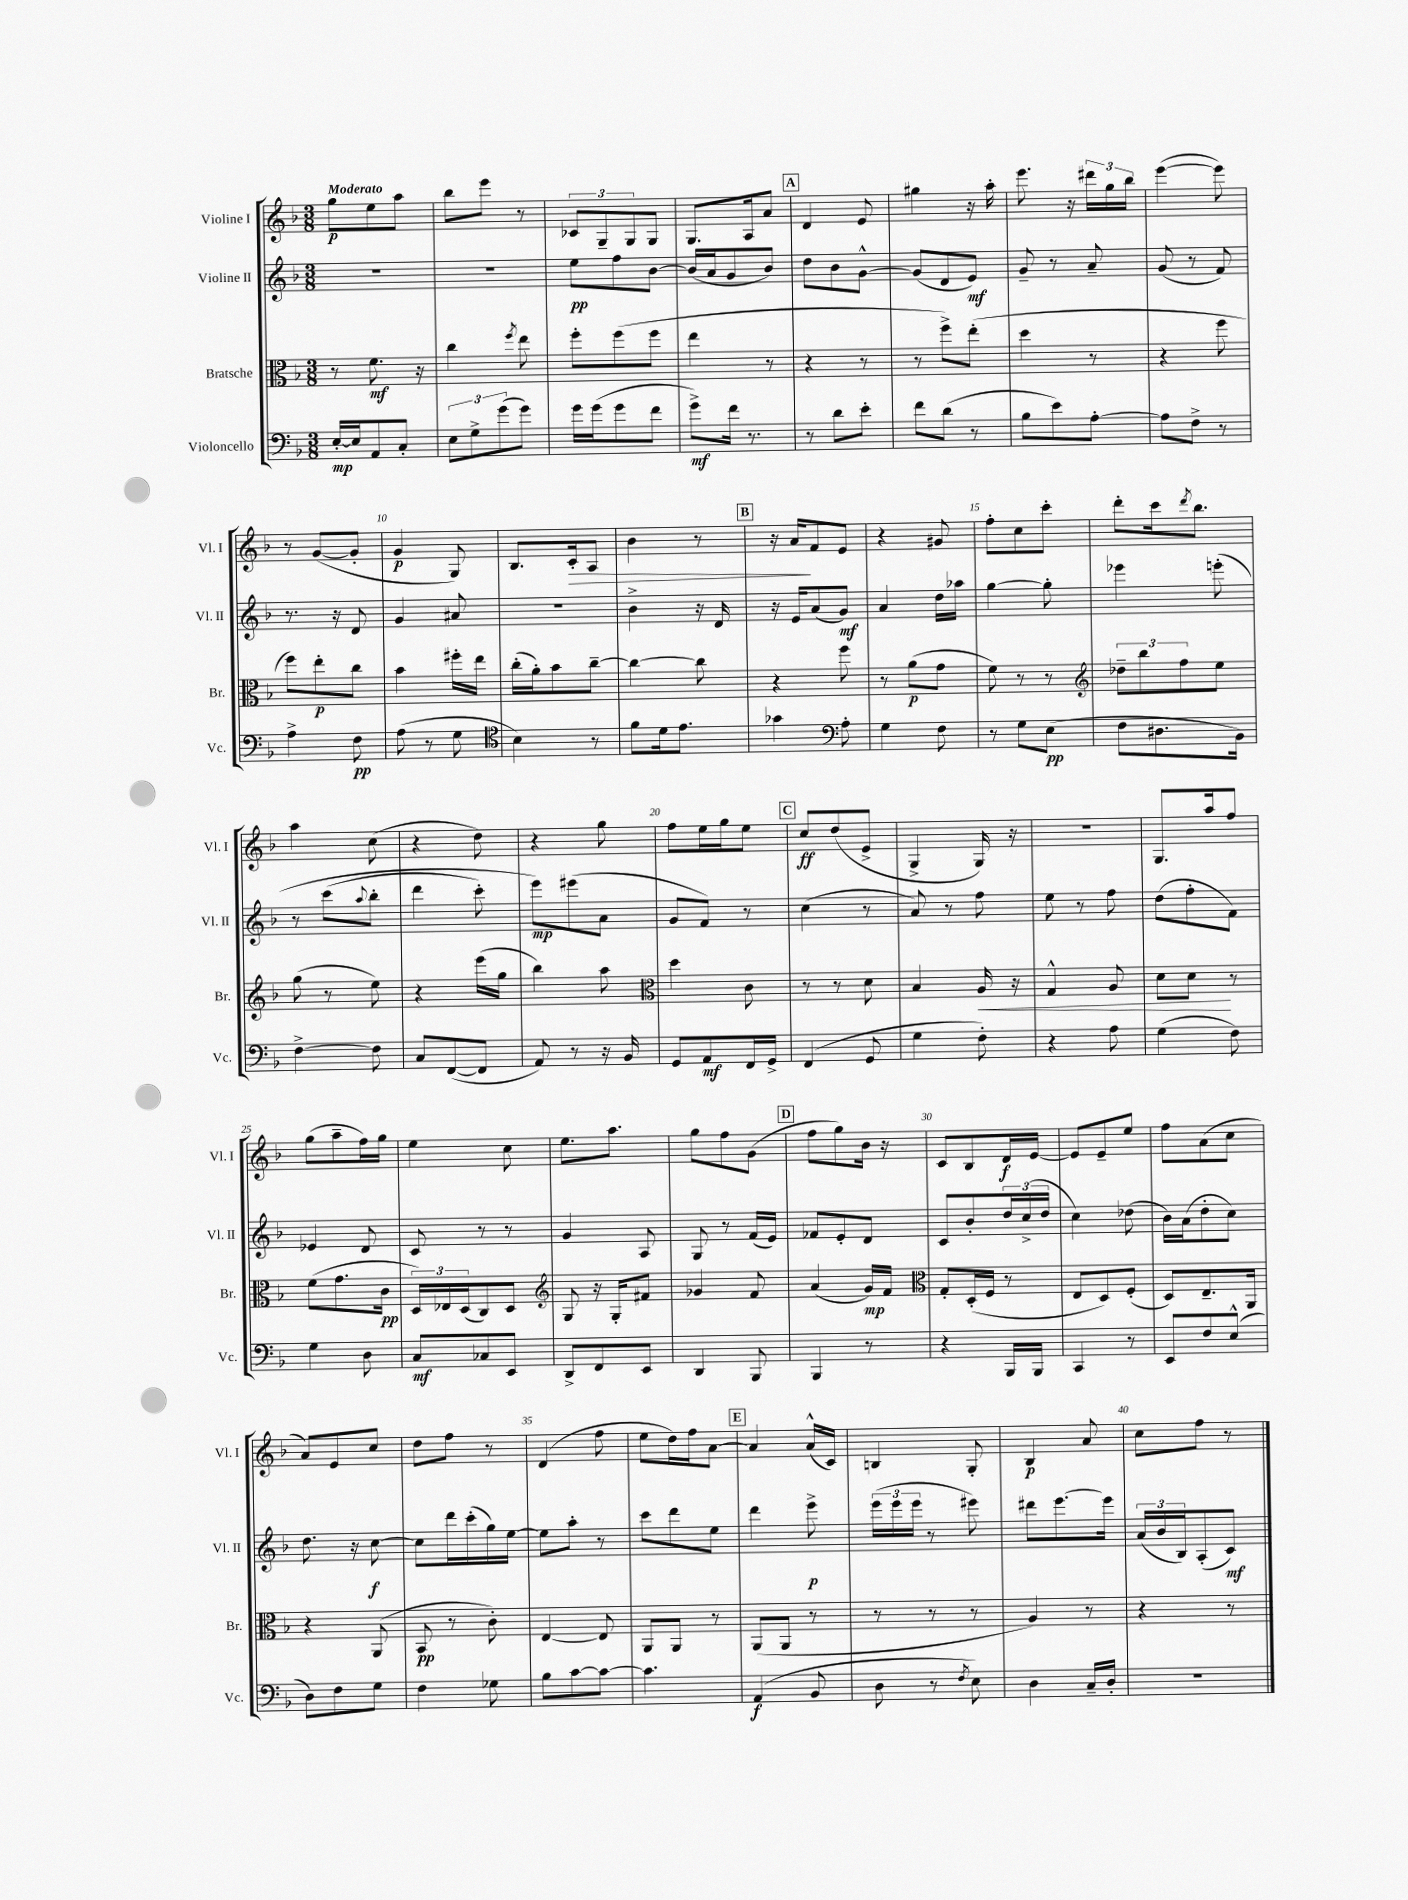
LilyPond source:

<<
\new StaffGroup <<
\new Staff = "s0" \with { instrumentName = "Violine I" shortInstrumentName = "Vl. I" } {
    \clef treble \key f \major \numericTimeSignature \time 3/8 \tempo "Moderato"
    g''8\p e''8 a''8 |
    bes''8 e'''8 r8 |
    \tuplet 3/2 { ces'8 g8-- g8 } g8 |
    g8. a16 a'8 |
    \mark \markup { \box "A" } d'4 e'8 |
    gis''4 r16 a''16-. |
    e'''8. r16 \tuplet 3/2 { dis'''16 g''16 bes''16 } |
    e'''4~( e'''8) |
    r8 g'8~( g'8-. |
    g'4\p g8) |
    bes8. c'16-.\> a8 |
    bes'4 r8 |
    \mark \markup { \box "B" } r16 a'16\! f'8 e'8 |
    r4 gis'8 |
    f''8-. c''8 c'''8-. |
    d'''8-. c'''16 \acciaccatura { d'''8 } bes''8. |
    a''4 c''8( |
    r4 d''8) |
    r4 g''8 |
    f''8 e''16 g''16 e''8 |
    \mark \markup { \box "C" } c''8\ff d''8( e'8-> |
    g4-> g16) r16 |
    r4. |
    g8. a''16 f''8 |
    g''8( a''8-- f''16) g''16 |
    e''4 c''8 |
    e''8. a''8. |
    g''8 f''8 g'8( |
    \mark \markup { \box "D" } f''8 g''8) bes'16 r16 |
    c'8 bes8 d'16\f e'16~ |
    e'8 e'8-- e''8 |
    f''8 a'8( c''8 |
    a'8) e'8 c''8 |
    d''8 f''8 r8 |
    d'4( f''8 |
    e''8 d''16) f''16 a'8~ |
    \mark \markup { \box "E" } a'4 a'16-^( c'16) |
    b4 g8-. |
    bes4\p a'8 |
    c''8 f''8 r8 \bar "|." |
}
\new Staff = "s1" \with { instrumentName = "Violine II" shortInstrumentName = "Vl. II" } {
    \clef treble \key f \major \numericTimeSignature \time 3/8
    R4. |
    R4. |
    e''8\pp f''8 bes'8~ |
    bes'16( a'16 g'8 bes'8) |
    \mark \markup { \box "A" } d''8 bes'8 g'8~-^ |
    g'8( d'8 e'8\mf) |
    g'8-- r8 a'8-- |
    g'8( r8 f'8) |
    r8. r16 d'8 |
    g'4 ais'8 |
    R4. |
    bes'4-> r16 d'16 |
    \mark \markup { \box "B" } r16 e'16 a'8( g'8\mf) |
    a'4 d''16 aes''16 |
    g''4~ g''8-. |
    ees'''4 e'''8-.\( |
    r8 c'''8( \appoggiatura { a''8 } bes''8-. |
    d'''4 c'''8-.) |
    e'''8\mp\) eis'''8( a'8 |
    g'8 f'8) r8 |
    \mark \markup { \box "C" } c''4( r8 |
    a'8) r8 f''8 |
    e''8 r8 f''8 |
    d''8( f''8-. f'8) |
    ees'4 d'8 |
    c'8 r8 r8 |
    g'4 a8 |
    g8 r8 f'16( e'16) |
    \mark \markup { \box "D" } fes'8 e'8-. d'8 |
    c'8 bes'8-. \tuplet 3/2 { d''16 c''16->( d''16 } |
    c''4) des''8( |
    bes'16) a'16( d''8-. c''8) |
    d''8. r16 c''8~\f |
    c''8 d'''16 c'''16-.( g''16) e''16~ |
    e''8 a''8-. r8 |
    c'''8 d'''8 e''8 |
    \mark \markup { \box "E" } d'''4 e'''8->\p |
    \tuplet 3/2 { e'''16( e'''16 e'''16 } r8 eis'''8) |
    dis'''8 e'''8.~ e'''16 |
    \tuplet 3/2 { a'16( bes'16 bes16) } a8-.( c'8\mf) \bar "|." |
}
\new Staff = "s2" \with { instrumentName = "Bratsche" shortInstrumentName = "Br." } {
    \clef alto \key f \major \numericTimeSignature \time 3/8
    r8 f'8.\mf r16 |
    c''4 \acciaccatura { f''8 } e''8 |
    f''8-. f''8( f''8 |
    e''4 r8 |
    \mark \markup { \box "A" } r4 r8 |
    r8 f''8->) e''8-.( |
    d''4 r8 |
    r4 f''8 |
    f''8) e''8-.\p c''8 |
    bes'4 fis''16-. e''16 |
    c''16-.( a'16-.) bes'8 c''8~-- |
    c''4~ c''8 |
    \mark \markup { \box "B" } r4 f''8 |
    r8 a'8\p( g'8 |
    f'8) r8 r8 |
    \clef treble \tuplet 3/2 { des''8-- bes''8 f''8 } e''8 |
    g''8( r8 e''8) |
    r4 e'''16( g''16 |
    bes''4) a''8 |
    \clef alto d''4 c'8 |
    \mark \markup { \box "C" } r8 r8 d'8 |
    bes4 a16\< r16 |
    g4-^ a8 |
    d'8 d'8\! r8 |
    f'8( g'8. c'16\pp |
    \tuplet 3/2 { d16) ees16 d16( } c8) d8 |
    \clef treble g8 r16 g16-. fis'8 |
    ges'4 f'8 |
    \mark \markup { \box "D" } a'4( g'16\mp) f'16 |
    \clef alto g8-. d16-.( f16 r8 |
    e8 d8) f8-.( |
    d8) e8.-- a,16 |
    r4 a,8( |
    bes,8\pp r8 c'8-.) |
    e4~ e8 |
    a,8 a,8 r8 |
    \mark \markup { \box "E" } a,8( a,8 r8 |
    r8 r8 r8 |
    a4) r8 |
    r4 r8 \bar "|." |
}
\new Staff = "s3" \with { instrumentName = "Violoncello" shortInstrumentName = "Vc." } {
    \clef bass \key f \major \numericTimeSignature \time 3/8
    e16~-.\mp e16 a,8 c8-. |
    \tuplet 3/2 { e8 g8-> g'8( } g'8) |
    g'16 g'16( g'8 f'8 |
    g'8->\mf) f'16 r8. |
    \mark \markup { \box "A" } r8 d'8 e'8-. |
    f'8 d'8( r8 |
    bes8 e'8) a8~-. |
    a8 f8-> r8 |
    a4-> f8\pp |
    a8( r8 g8 |
    \clef tenor bes4) r8 |
    f'8 d'16 e'8. |
    \mark \markup { \box "B" } ges'4 \clef bass a8-. |
    g4 f8 |
    r8 g8 e8\pp( |
    f8 dis8. bes,16) |
    f4~-> f8 |
    c8 f,8~( f,8 |
    a,8) r8 r16 bes,16 |
    g,8 a,8\mf f,16 g,16-> |
    \mark \markup { \box "C" } f,4( g,8 |
    g4 f8-.) |
    r4 a8 |
    g4( f8) |
    g4 d8 |
    c8\mf ces8 e,8 |
    d,8-> f,8 e,8 |
    d,4 bes,,8 |
    \mark \markup { \box "D" } bes,,4 r8 |
    r4 bes,,16 bes,,16 |
    c,4 r8 |
    e,8 f8 e8-^( |
    d8) f8 g8 |
    f4 ges8 |
    bes8 c'8~ c'8~ |
    c'4. |
    \mark \markup { \box "E" } a,4\f( bes,8 |
    d8 r8 \acciaccatura { f8 } e8) |
    d4 c16-- d16-. |
    R4. \bar "|." |
}
>>
>>
\layout { \context { \Score \override BarNumber.break-visibility = ##(#f #t #t) barNumberVisibility = #(every-nth-bar-number-visible 5) } }
